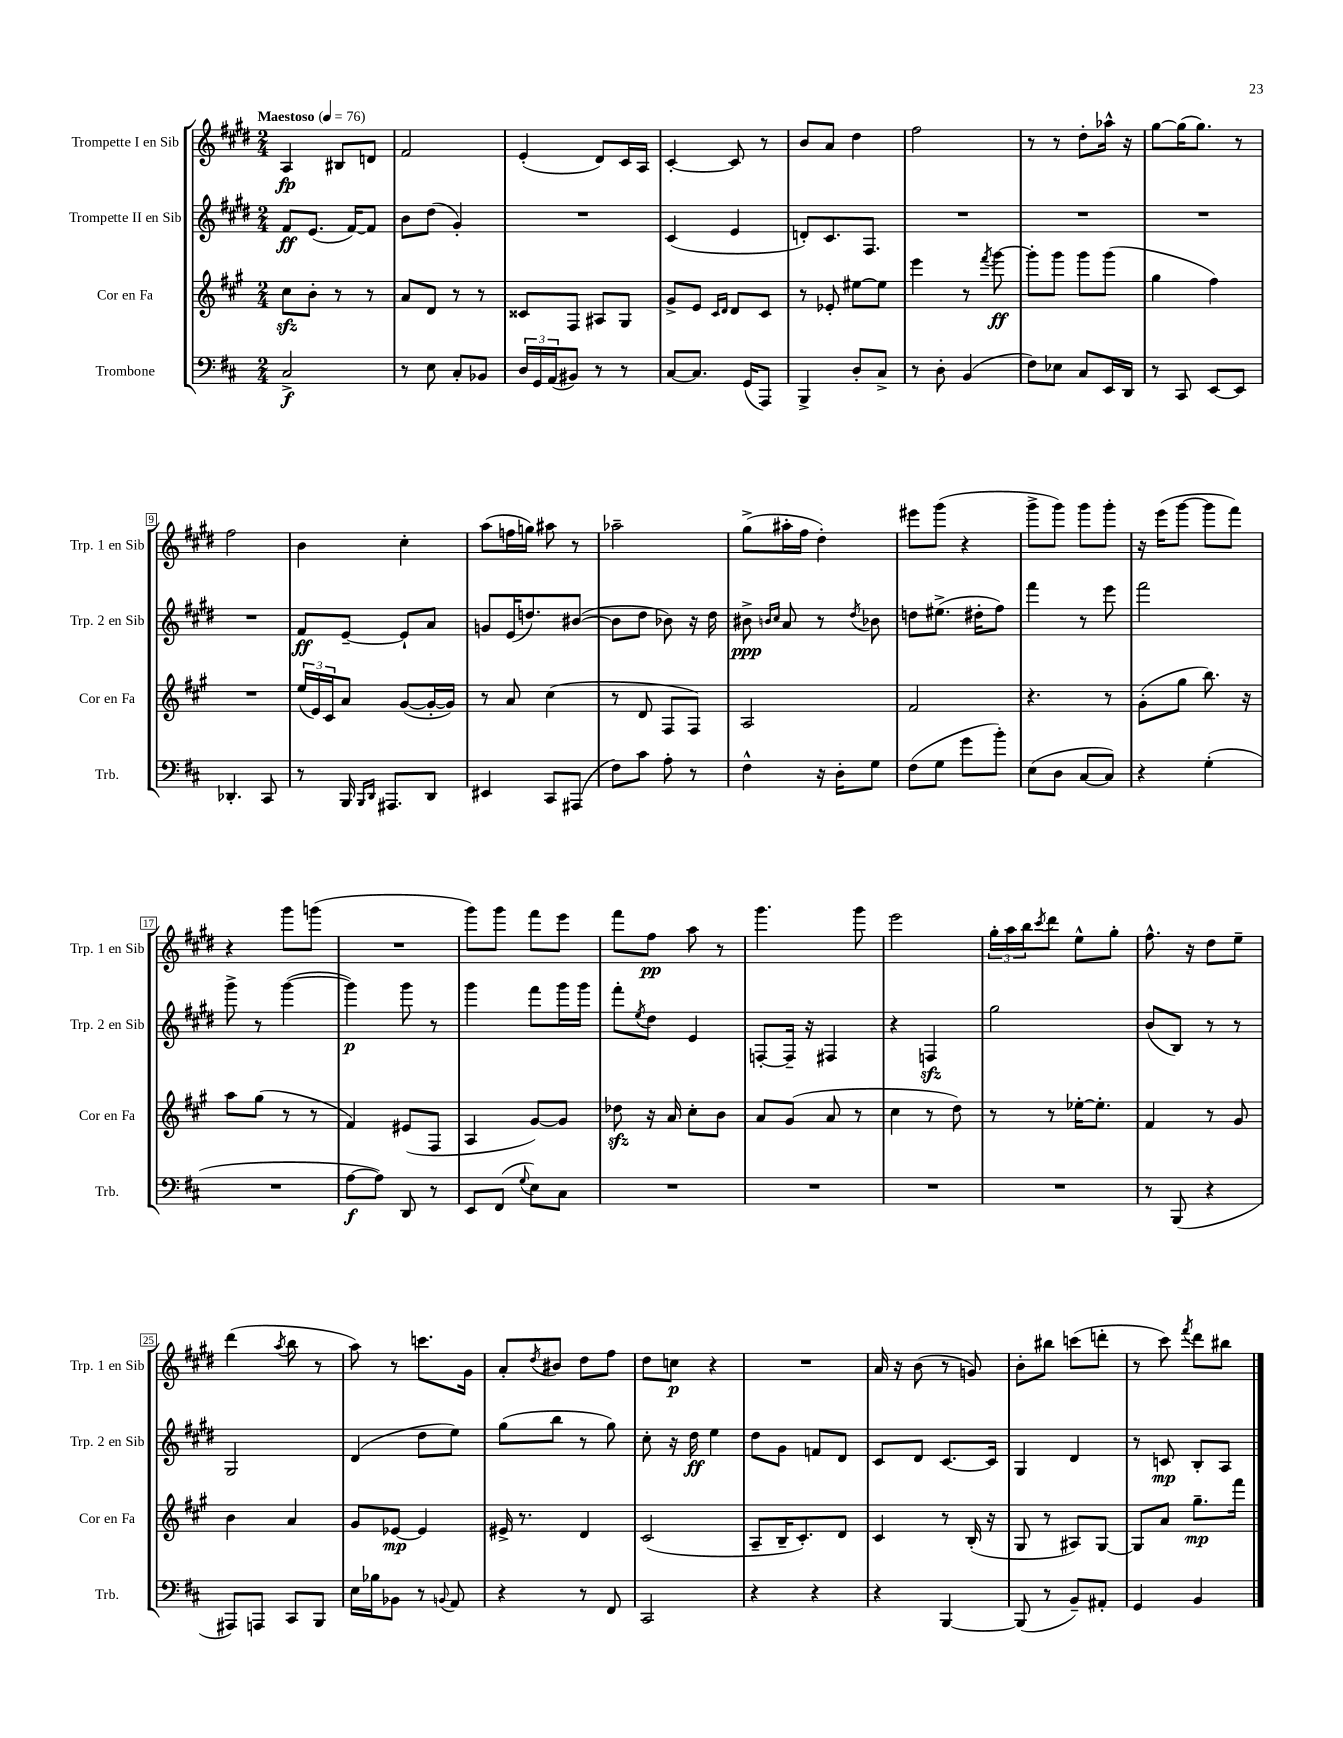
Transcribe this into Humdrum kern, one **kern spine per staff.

**kern	**kern	**kern	**kern
*staff4	*staff3	*staff2	*staff1
*clefF4	*clefG2	*clefG2	*clefG2
*k[f#c#]	*k[f#c#g#]	*k[f#c#g#d#]	*k[f#c#g#d#]
*M2/4	*M2/4	*M2/4	*M2/4
*MM76	*MM76	*MM76	*MM76
2C#^	8cc#	8f#	4A
.	8b'	(8.e	.
.	8r	.	8B#
.	.	[16f#)	.
.	8r	8f#]	8d
=	=	=	=
8r	8a	8b	2f#
8E	8d	(8dd#	.
8C#'	8r	4g#')	.
8BB-	8r	.	.
=	=	=	=
24D	8c##	2r	(4e'
24GG	.	.	.
(24AA	.	.	.
8BB#)	8F#	.	.
8r	8A#	.	8d#)
8r	8G#	.	16c#
.	.	.	16A
=	=	=	=
[8C#	8g#^	(4c#	[4c#'
8.C#]	8e	.	.
.	16qqc#	.	.
.	16qqd	.	.
.	8d	4e	8c#]
(16GG	.	.	.
8AAA)	8c#	.	8r
=	=	=	=
4BBB^	8r	8d')	8b
.	8e-'	8.c#	8a
8D'	[8ee#	.	4dd#
.	.	8.F#	.
8C#^	8ee#]	.	.
=	=	=	=
8r	4eee	2r	2ff#
8D'	.	.	.
(4BB	8r	.	.
.	8qfff#	.	.
.	[8ggg#	.	.
=	=	=	=
8F#)	8ggg#']	2r	8r
8E-	8ggg#	.	8r
8C#	8ggg#	.	8dd#'
16EE	(8ggg#	.	16aa-^^
16DD	.	.	16r
=	=	=	=
8r	4gg#	2r	[8gg#
8CC#	.	.	(16gg#]
.	.	.	8.gg#)
[8EE	4ff#)	.	.
8EE]	.	.	8r
=	=	=	=
4.DD-'	2r	2r	2ff#
8CC#	.	.	.
=	=	=	=
8r	(24ee	8f#	4b
.	24e)	.	.
.	24c#	.	.
16BBB	8a	[8e~	.
16qqBBB	.	.	.
16qqDD	.	.	.
8.AAA#	.	.	.
.	([8g#	8e`]	4cc#'
8DD	16g#'_	8a	.
.	16g#])	.	.
=	=	=	=
4EE#	8r	8g	(8aa
.	8a	(16e	16ff
.	.	8.dd)	16gg)
8CC#	(4cc#	.	8aa#
(8AAA#	.	([8b#	8r
=	=	=	=
8F#)	8r	8b#]	2aa-~
8c#	8d	8dd#	.
8A'	8F#	8b-)	.
8r	8F#)	16r	.
.	.	16dd#	.
=	=	=	=
4F#^^	2A	8b#^	(8gg#^
.	.	16qqb	.
.	.	16qqcc#	.
.	.	8a	16aa#'
.	.	.	16ff#
16r	.	8r	4dd#')
16D'	.	.	.
.	.	8qdd#	.
8G	.	8b-	.
=	=	=	=
(8F#	2f#	8dd	8eee#
8G	.	(8.ee#^	(8ggg#
8g	.	.	4r
.	.	16dd#'	.
8b')	.	8ff#)	.
=	=	=	=
(8E	4.r	4fff#	8ggg#^
8D	.	.	8ggg#)
[8C#	.	8r	8ggg#
8C#])	8r	8eee	8ggg#'
=	=	=	=
4r	(8g#'	2fff#	16r
.	.	.	(16eee
.	8gg#	.	[8ggg#
(4G'	8.bb)	.	8ggg#]
.	.	.	8fff#)
.	16r	.	.
=	=	=	=
2r	8aa	8ggg#^	4r
.	(8gg#	8r	.
.	8r	([4ggg#	8ggg#
.	8r	.	(8ggg
=	=	=	=
[8A	4f#)	4ggg#])	2r
8A])	.	.	.
8DD	(8e#	8ggg#	.
8r	8F#	8r	.
=	=	=	=
8EE	4A	4ggg#	8ggg#)
(8FF#	.	.	8ggg#
8qqG	.	.	.
8E)	[8g#)	8fff#	8fff#
8C#	8g#]	16ggg#	8eee
.	.	16ggg#	.
=	=	=	=
2r	8dd-	8fff#'	8fff#
.	.	8qee	.
.	16r	8dd#	8ff#
.	16a	.	.
.	8cc#'	4e	8aa
.	8b	.	8r
=	=	=	=
2r	8a	[8F'	4.ggg#
.	(8g#	16F~]	.
.	.	16r	.
.	8a	4F#	.
.	8r	.	8ggg#
=	=	=	=
2r	4cc#	4r	2eee
.	8r	4F	.
.	8dd)	.	.
=	=	=	=
2r	8r	2gg#	24gg#'
.	.	.	24aa
.	.	.	24bb
.	.	.	8qccc#
.	8r	.	8ddd#
.	[16ee-'	.	8ee^^
.	8.ee-']	.	.
.	.	.	8gg#'
=	=	=	=
8r	4f#	(8b	8.ff#^^
(8BBB	.	8B)	.
.	.	.	16r
4r	8r	8r	8dd#
.	8g#	8r	8ee~
=	=	=	=
8AAA#)	4b	2G#	(4ddd#
8AAA	.	.	.
.	.	.	8qaa
8CC#	4a	.	8bb
8BBB	.	.	8r
=	=	=	=
16E	8g#	(4d#	8aa)
16B-	.	.	.
8BB-	[8e-	.	8r
8r	4e-]	8dd#	8.ccc
8qqBB	.	.	.
8AA	.	8ee)	.
.	.	.	16g#
=	=	=	=
4r	16e#^	(8gg#	8a'
.	8.r	.	.
.	.	.	8qdd#
.	.	8bb	8b#
8r	4d	8r	8dd#
8FF#	.	8gg#)	8ff#
=	=	=	=
2CC#	(2c#	8cc#'	8dd#
.	.	16r	8cc
.	.	16dd#	.
.	.	4ee	4r
=	=	=	=
4r	8A~	8dd#	2r
.	16B~	8g#	.
.	8.c#')	.	.
4r	.	8f	.
.	8d	8d#	.
=	=	=	=
4r	4c#	8c#	16a
.	.	.	16r
.	.	8d#	(8b
[4BBB	8r	[8.c#	8r
.	(16B'	.	8g)
.	16r	16c#]	.
=	=	=	=
(8BBB]	8G#	4G#	8b'
8r	8r	.	8bb#
8BB~)	8A#)	4d#	(8ccc
8AA#'	[8G#	.	8ddd'
=	=	=	=
4GG	8G#]	8r	8r
.	8a	8c	8ccc#)
.	.	.	8qfff#
4BB	8.gg#~	8B'	8ddd#
.	.	8A	8bb#
.	16fff#	.	.
==	==	==	==
*-	*-	*-	*-
